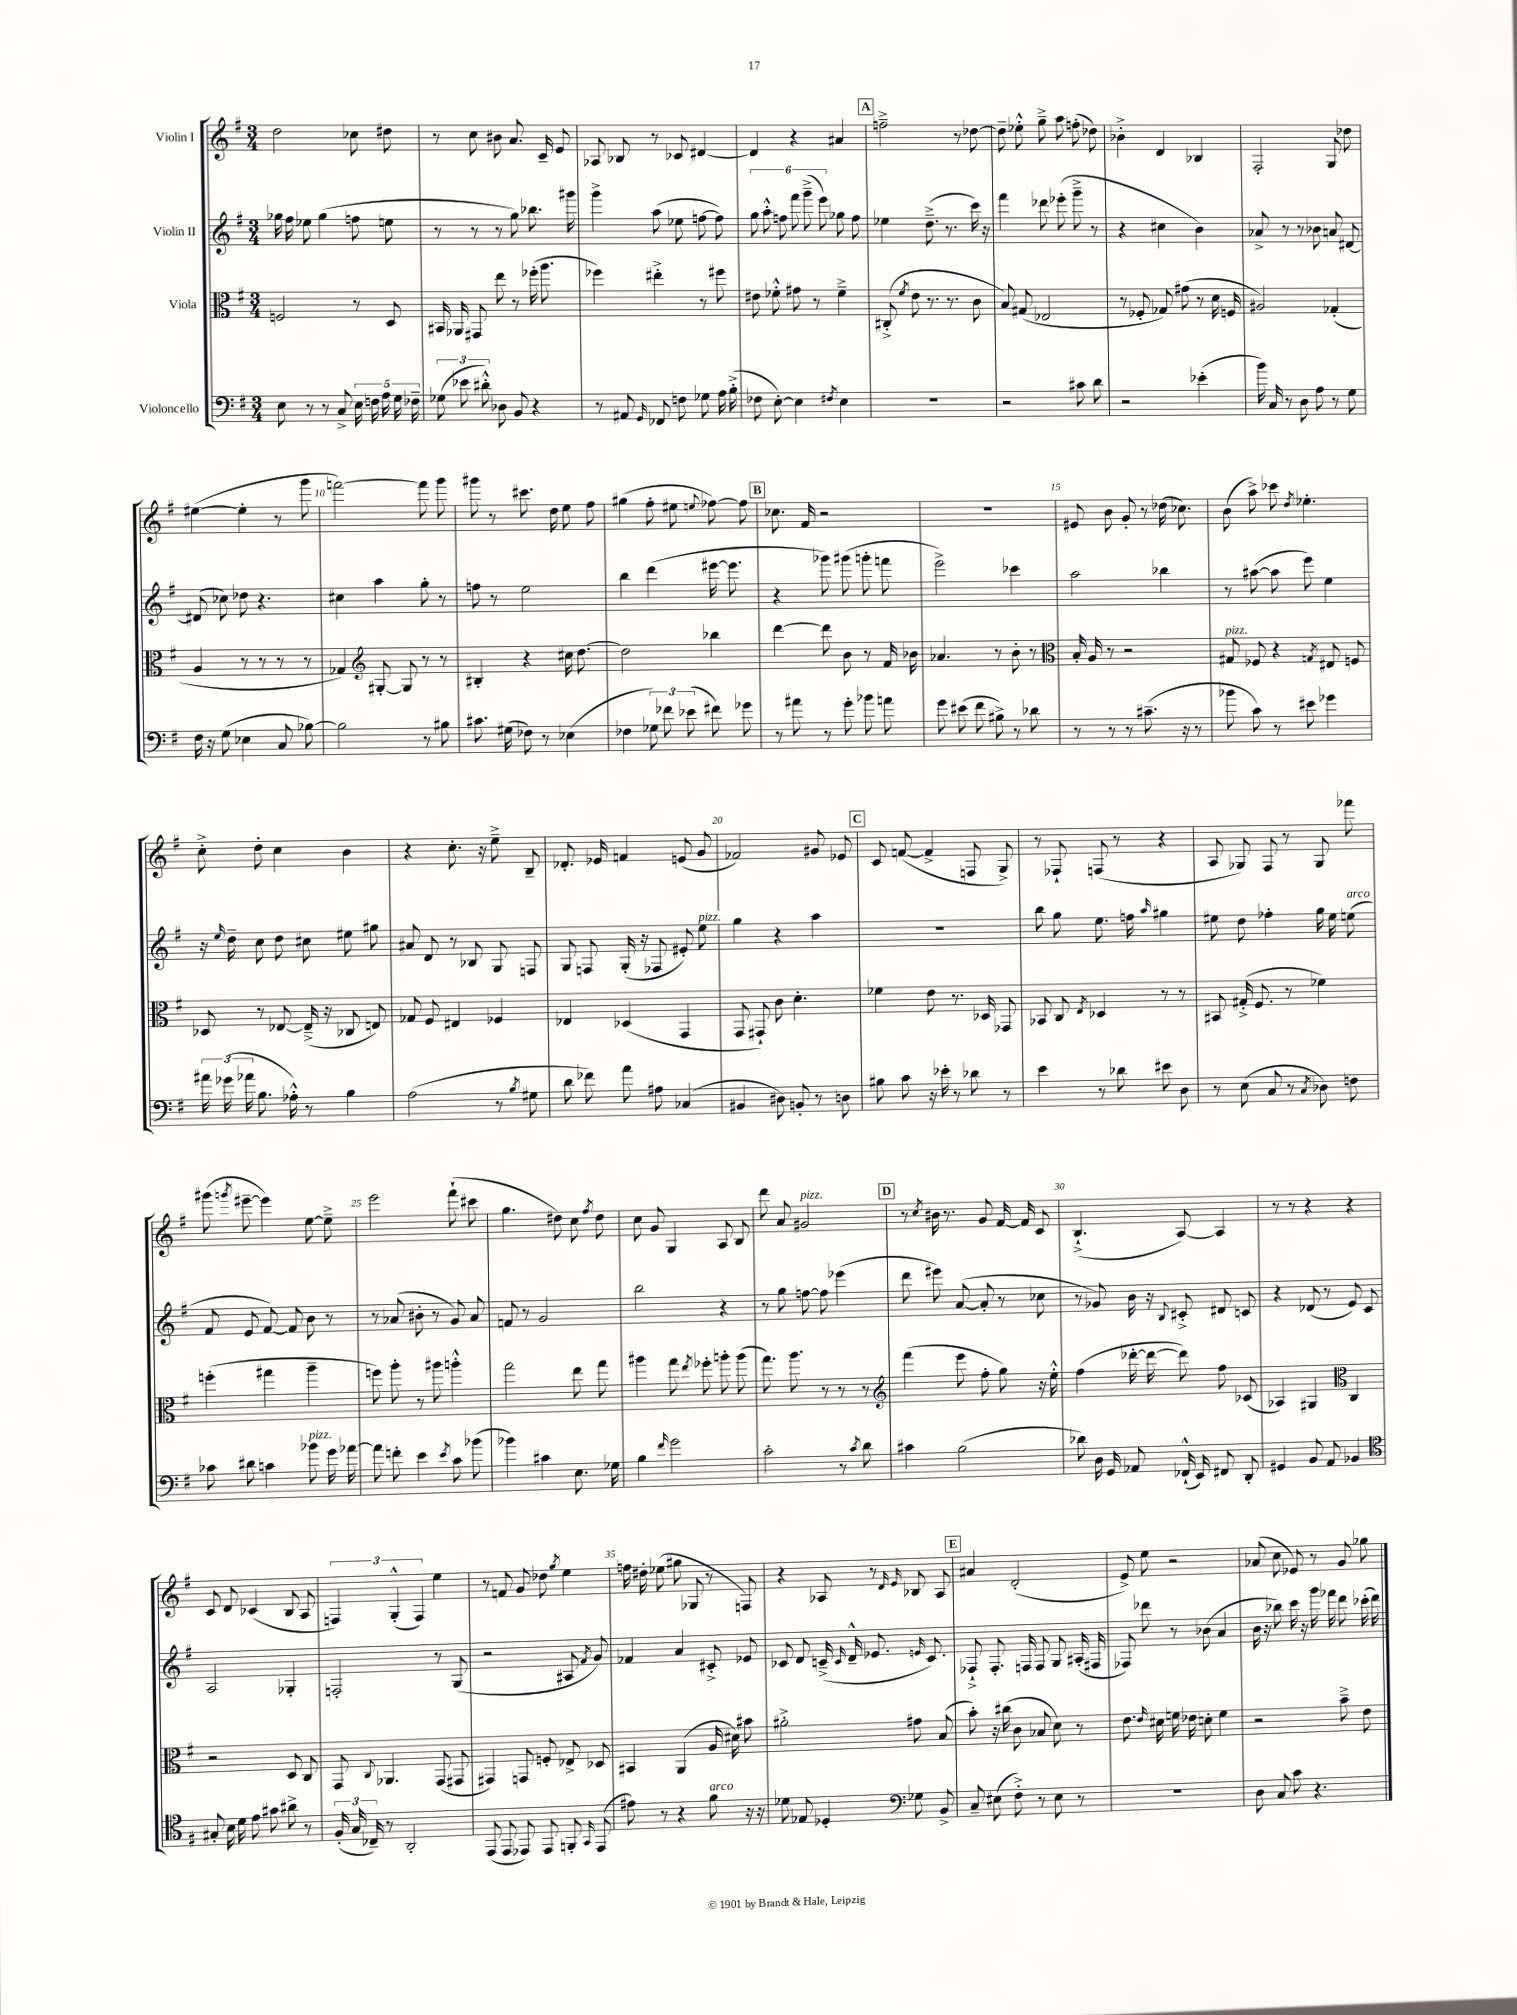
<<
\new StaffGroup <<
\new Staff = "s0" \with { instrumentName = "Violin I" } {
    \clef treble \key g \major \numericTimeSignature \time 3/4
    \autoBeamOff d''2 ces''8 dis''8 |
    r8 c''8 bis'8 a'8. c'16-- e'8 |
    aes8 bes8 r8 ces'8 dis'4~ |
    dis'4 r4 ais'4 |
    \mark \markup { \box "A" } f''2---> r8 des''8~ |
    des''8-- ees''8-.-^ g''8---> a''8 f''8-.( des''8) |
    bes'4-.-> d'4 bes4 |
    fis2-. g8 des''8 |
    eis''4~( eis''4-. r8 g'''8 |
    f'''2~) f'''8 g'''8 |
    gis'''8 r8 cis'''8. d''16 e''8 fis''8 |
    gis''4( fis''8-. eis''8 \appoggiatura { e''8 } fes''8~) fes''8 |
    \mark \markup { \box "B" } ces''8. fis'16 r2 |
    R2. |
    eis'8 b'8 g'8-. r8 des''16( ces''8.) |
    b'8( a''8->) ces'''8 \acciaccatura { d''8 } ees''4.-. |
    c''8-.-> d''8-. c''4 b'4 |
    r4 c''8.-. r16 e''8---> b8-- |
    des'8.-. ees'16 f'4 e'8( g'8 |
    fes'2) gis'8 ees'8 |
    \mark \markup { \box "C" } c'8 f'8~( f'4-> f8 g8->) |
    r8 fes8-! f8( r8 r4 |
    a8 ges8) fis8 r8 ges8 fes'''8 |
    gis'''8( \acciaccatura { g'''8 } eis'''8~-- eis'''4) e''8~ e''8---> |
    e'''2 fis'''8-!( cis'''8 |
    g''4. dis''8) c''8 \acciaccatura { fis''8 } dis''8 |
    c''8 g'8 g4 a8 b8 |
    d'''8 a'8 gis'2^\markup { \italic "pizz." } |
    \mark \markup { \box "D" } r8 \acciaccatura { c''8 } bis'16 r8. g'8 fis'16~ fis'16 c'8 |
    b4.-!->( a8~) a4 |
    r8 r8 r4 r4 |
    c'8 d'8 ces'4( b8 a8 |
    \tuplet 3/2 { f4) g4-.-^( f4) } e''4 |
    r8 f'8 g'8 des''8 \acciaccatura { g''8 } e''4 |
    f''16 dis''16-. ees''8( gis''8 ges8 r8 f8) |
    r4 aes8 r8 \grace { d'16 e'16 } bes8 aes8 |
    \mark \markup { \box "E" } ais'4 d'2-.( |
    e'8->) e''8 r2 |
    aes'8( c''8 ees'8) r8 g'8 ges''8 \bar "|." |
}
\new Staff = "s1" \with { instrumentName = "Violin II" } {
    \clef treble \key g \major \numericTimeSignature \time 3/4
    \autoBeamOff ges''16 fis''16 ees''8 ges''4( f''8 e''8 |
    r8 r8 r8 g''8) bes''8. gis'''16 |
    g'''4-> a''8( ees''8 f''8~ f''8) |
    \tuplet 6/4 { g''8 a''8-.-^ f''8 fis'''8 g'''8--->( e'''8) } ges''8 f''8 |
    \mark \markup { \box "A" } ees''4 d''8.--->( r8. c'''16) r16 |
    fis'''4 des'''8 ees'''8-.( g'''8---> r8 |
    r4 cis''4 b'4) |
    aes'8-> r8 r8 bes'8 a'8 dis'8~ |
    dis'8( ces''8) des''8 r4. |
    cis''4 a''4 g''8-. r8 |
    f''8 r8 e''2 |
    b''4 d'''4( eis'''16~ eis'''8. |
    \mark \markup { \box "B" } r4 ges'''8) gis'''8( g'''8-. f'''8 |
    e'''2->) ces'''4 |
    a''2 bes''4 |
    r8 ais''8~( ais''8 e'''8) e''4 |
    r16 \grace { e''16 } d''16-- c''8 d''8 cis''8 eis''8 gis''8 |
    ais'8 d'8 r8 bes8 g8 f8 |
    g8 f8 g16-.( r16 fes8 eis'8-.) e''8^\markup { \italic "pizz." } |
    g''4 r4 a''4 |
    \mark \markup { \box "C" } R2. |
    b''8 g''8 e''8. f''16 \grace { a''16 } gis''4 |
    eis''8 d''8 fes''4-. g''16 eis''16 e''8^\markup { \italic "arco" }( |
    fis'8 e'8 fis'8~) fis'8 b'8 r8 |
    r8 aes'8( bis'8-. r8 g'8) aes'8 |
    f'8 r8 g'2 |
    b''2 r4 |
    r8 g''8 f''8~ f''8 ees'''4( |
    \mark \markup { \box "D" } d'''8 eis'''8) a'8~( a'8-. r8 ces''8 |
    r8 ges'8) b'16 r16 \appoggiatura { b8 } cis'8-.-> dis'8 c'8 |
    r4 des'8( r8 e'8) c'8 |
    a2 ges4-. |
    f2-. r8 g8( |
    r2 ais8 \acciaccatura { fis'8 } g'8) |
    fes'4 a'4 cis'8-.-> ees'8 |
    ces'8 d'8 c'16--->( \grace { c'16 } d'16---^ ees'8. \grace { e'16 } c'8.) |
    \mark \markup { \box "E" } fes8-!-> fes8.-. f16 f8 g8 ais16-.( fis16 |
    fes8) des'''8 r8 bes'8( a'4 |
    b'16 r16 bes''8) c'''16 r16 g'''16 fes'''16 d'''8 ces'''16-.( d'''16) \bar "|." |
}
\new Staff = "s2" \with { instrumentName = "Viola" } {
    \clef alto \key g \major \numericTimeSignature \time 3/4
    \autoBeamOff f2 r8 d8 |
    bis,16 aes,16 gis,8 e''8 r8 fes''16-.( a''8. |
    fes''4) eis''4-.-> r8 fis''8 |
    eis'8 fes'8-.-^ gis'8 r8 fes'4---> |
    \mark \markup { \box "A" } cis8-.->( \acciaccatura { fis'8 } e'8 r8. r8. c'8 |
    b8) gis8( ees2 |
    r8 fes8-. ges8) gis'8( r8 d'16 f16 |
    ais2) ges4-.( |
    a4 r8 r8 r8 r8 |
    ges4) \clef treble gis8~-. gis8 r8 r8 |
    bis4-. r4 cis''16 d''8.~ |
    d''2 bes''4 |
    \mark \markup { \box "B" } d'''4~ d'''8 b'8 r8 fis'16 bes'16 |
    aes'4. r8 b'8-. r8 |
    \clef alto b16-. a16 r8 r2 |
    gis8^\markup { \italic "pizz." } fes8 r4 \acciaccatura { g8 } eis8 f8 |
    des8 r8 ees8~ ees16--->( r16 ces8 e8) |
    ges8 fis8 eis4 fes4 |
    ees4 des4( g,4 |
    g,8 gis,8-!) c'8 d'4.-. |
    \mark \markup { \box "C" } fes'4 e'8 r8. des16 ges,8 |
    bes,8 c8 \acciaccatura { e8 } des4 r8 r8 |
    bis,8 gis16-.->( fis8. r8 fes'4) |
    f''4-.( gis''4 a''4-- |
    f''8) a''8-. r8 ais''8 a''4-.-^ |
    g''2 e''8 g''8 |
    ais''4 g''8 \acciaccatura { e''8 } fes''8-. a''8-. a''8( |
    g''8.) a''8. r8 r8 r8 |
    \mark \markup { \box "D" } \clef treble fis'''4( e'''8 fis''8-. g''8) r16 e''16-.-^ |
    fis''4( des'''16~-. des'''16~ des'''8) fis''8 ces'8( |
    aes4) gis4 \clef alto c4 |
    r2 d8 c8 |
    g,8 \appoggiatura { c8 } aes,4. g,8( gis,8 |
    gis,4) g,8 f8-. ees8-> des8 |
    bis,4 a,4( a16 dis'16) bis'8 |
    ais'2-.-> gis'8 b8( |
    \mark \markup { \box "E" } b'8-.) r16 cis''16( c'8 bes8 d'8) r8 |
    e'8. \grace { e'16 } dis'16 f'16 ees'16 d'8-. f'4 |
    r2 b'8---> e'8 \bar "|." |
}
\new Staff = "s3" \with { instrumentName = "Violoncello" } {
    \clef bass \key g \major \numericTimeSignature \time 3/4
    \autoBeamOff e8 r8 r8 c8-> \tuplet 5/4 { e16 f16 a16 g16 fes16-- } |
    \tuplet 3/2 { ges8( ees'8 dis'8-.-^) } des8 b,8 r4 |
    r8 ais,8 \grace { g,16 } fes,8 f8 ges8 a16 b16-.->( |
    fes8 e8~-.) e4 \acciaccatura { fis8 } e4 |
    \mark \markup { \box "A" } R2. |
    r2 cis'8 d'8 |
    r2 ees'4-.( |
    b'16) c16 r8 d8 a8 r8 g8 |
    fis16 r16 g8( ees4 c8 bes8~) |
    bes2 r8 bis8 |
    cis'8. gis16( fes8) r8 ees4( |
    fes4 \tuplet 3/2 { ges8) fes'8 ees'8( } fis'8) ges'8 |
    \mark \markup { \box "B" } r8 ais'8 r8 g'8-. bes'8 a'8 |
    g'8 eis'8( fis'8 bis8->) r8 des'8 |
    r8 r8 r8 cis'8.--( r16 r8 |
    bes'8 c'8) r8 eis'8 ges'4 |
    \tuplet 3/2 { ais'16 ges'16( aes'16 } b8. aes16-.-^) r8 b4 |
    a2( r8 \acciaccatura { b8 } gis8 |
    d'8 fes'8) a'8 ais8 ces4( |
    bis,4 dis8) b,8-. r8 d8 |
    \mark \markup { \box "C" } bis8 c'8 r16 ees'16-. r8 des'8 r8 |
    e'4 r8 des'8 eis'8 d8 |
    r8 e8( c8 r8 \acciaccatura { c8 } des8) f8 |
    ces'8 dis'8 c'4 bes'8^\markup { \italic "pizz." } g'16 aes'16~ |
    aes'8 f'8-. e'4 \acciaccatura { e'8 } c'8 bes'8( |
    bes'4) cis'4 e8. ges16 |
    b4 \grace { fis'16 } g'2 |
    c'2-. r8 \acciaccatura { c'8 } d'8 |
    \mark \markup { \box "D" } cis'4 b2( |
    des'8) d16 g,16 aes,8 fes,16-!-^( e,16) fis,8 d,8-. |
    gis,4 b,8 a,8 bes,4 |
    \clef tenor gis8-. b16 d'16 e'8 gis'8 ais'8-> r8 |
    \tuplet 3/2 { fis16-.( g16 ces16--) } r8 a,2-. |
    e,8( e,8 ees,8) ees,8 f,8-. \grace { g,16 } ees,8( |
    eis'8) r8 r4 fis'8^\markup { \italic "arco" } r16 r16 |
    des'8 ees8 des4-. \clef bass ges8 b,8-> |
    \mark \markup { \box "E" } c8-- eis8( fis8-.->) r8 eis8 r8 |
    R2. |
    d8 c8 c'8 r4. \bar "|." |
}
>>
>>
\layout { \context { \Score \override BarNumber.break-visibility = ##(#f #t #t) barNumberVisibility = #(every-nth-bar-number-visible 5) } }
